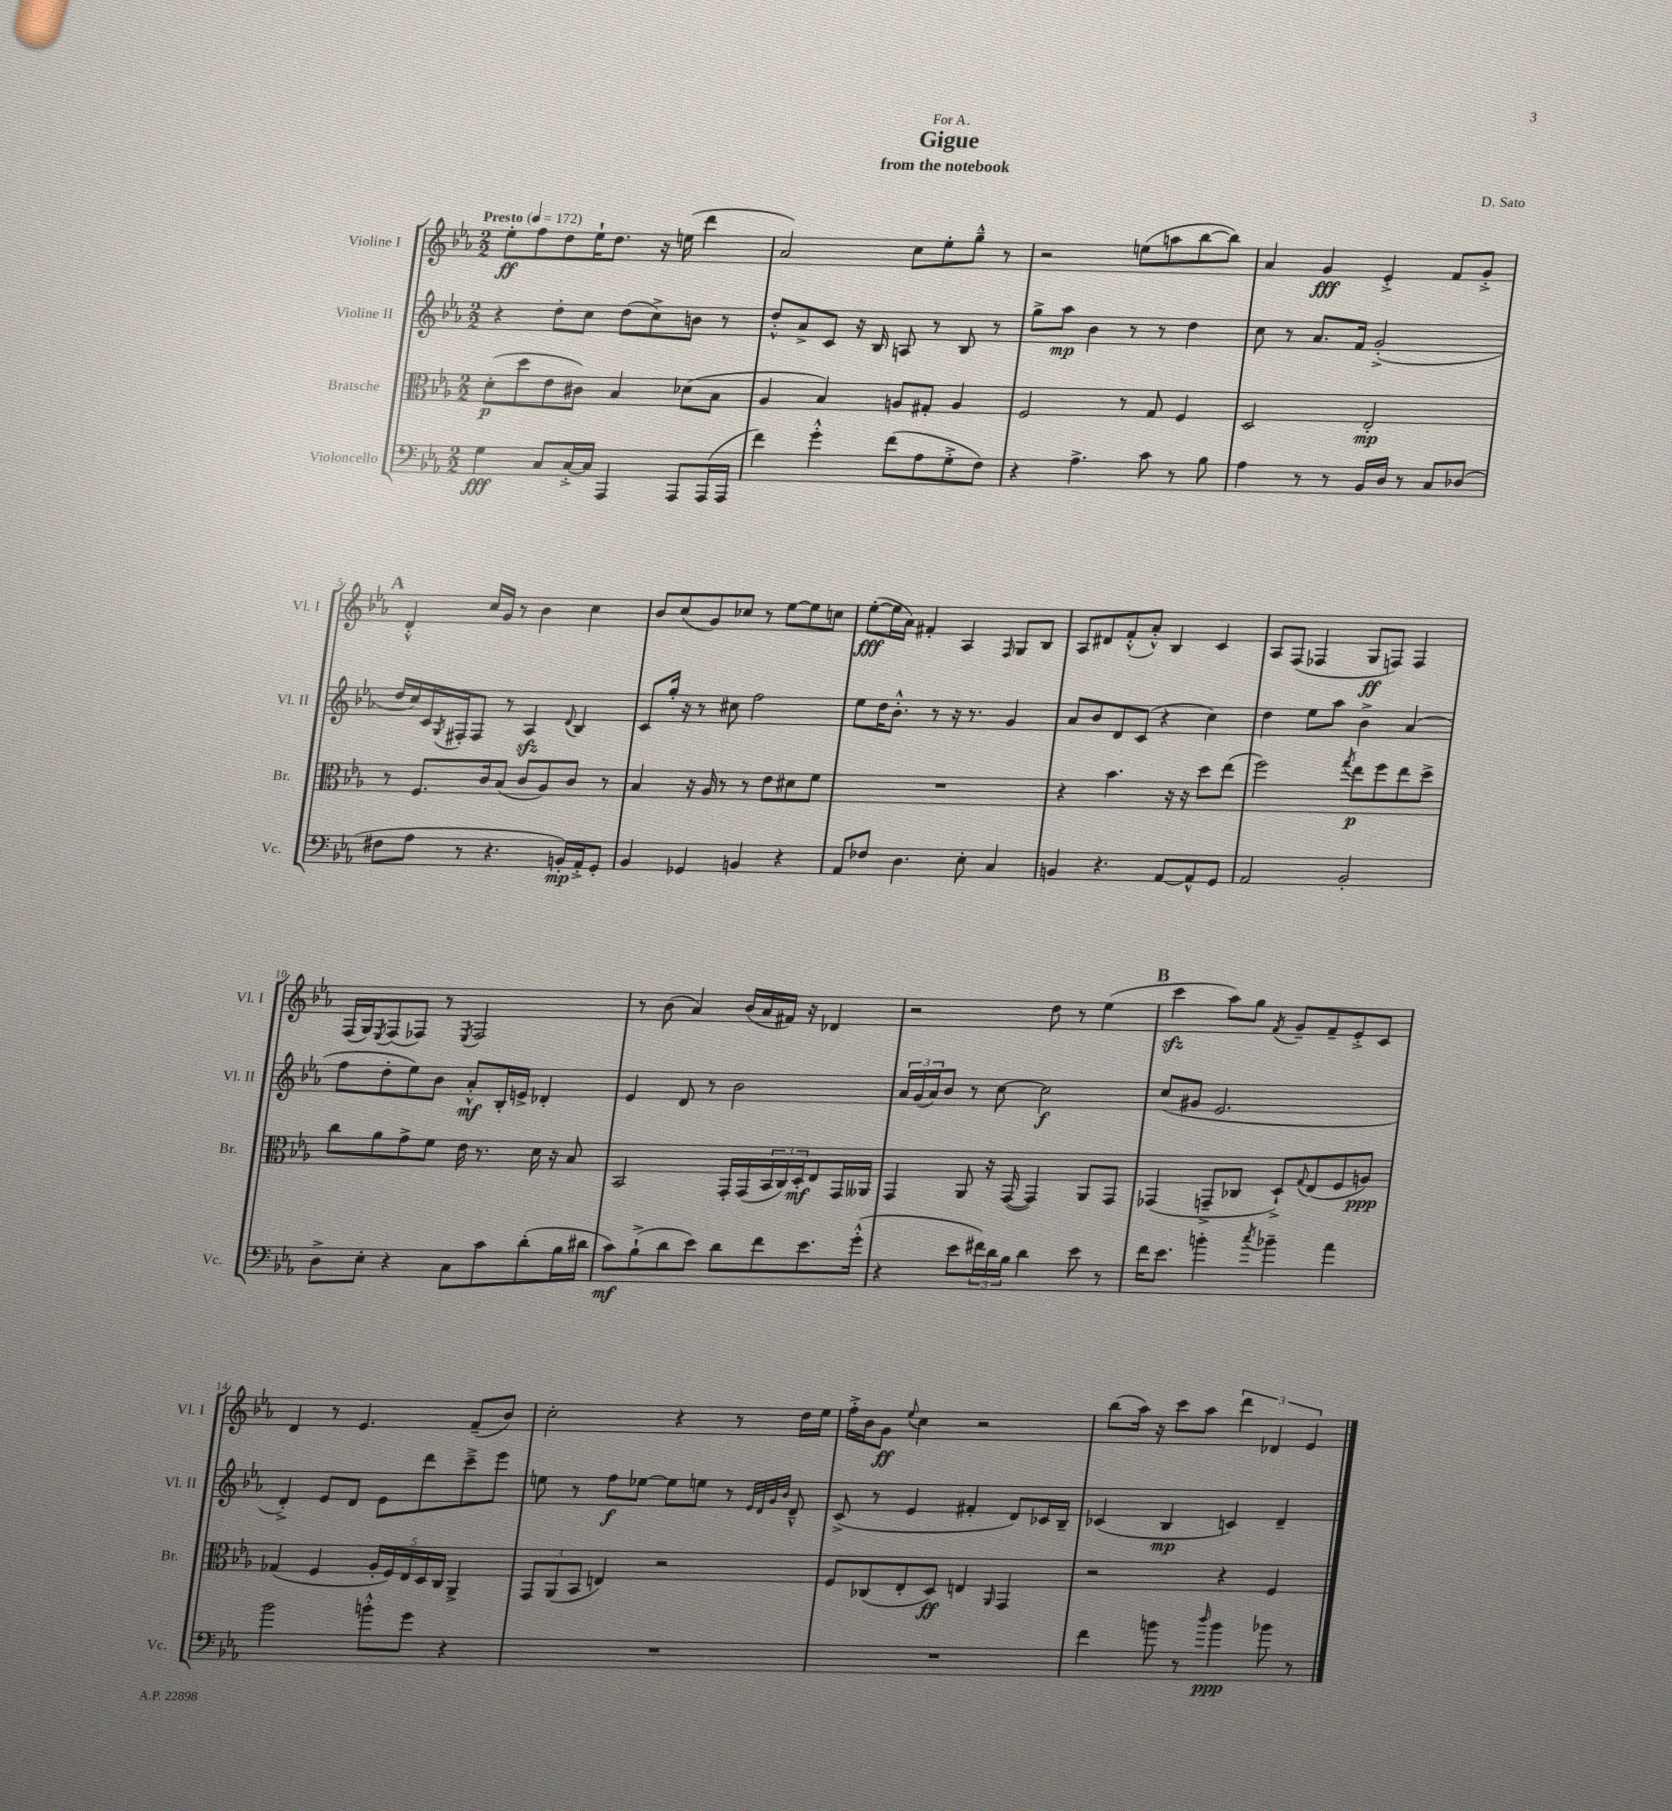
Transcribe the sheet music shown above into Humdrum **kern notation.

**kern	**kern	**kern	**kern
*staff4	*staff3	*staff2	*staff1
*clefF4	*clefC3	*clefG2	*clefG2
*k[b-e-a-]	*k[b-e-a-]	*k[b-e-a-]	*k[b-e-a-]
*M2/2	*M2/2	*M2/2	*M2/2
*MM172	*MM172	*MM172	*MM172
4G\	(8d'\L	4r	8ee-'\L
.	8dd\	.	8ff\
8C/L	8e-\	8dd'\L	8dd\
[16C'^/L	8c#\J)	8cc\J	16ee-`\K
16C/]JJ	.	.	8.dd\J
4AAA-/	4B-/	(8dd\L	.
.	.	8cc^\)	16r
.	.	.	(16ee\
8AAA-/L	(8d-\L	8b\J	4ddd\
(16AAA-/L	8B-\J	8r	.
16AAA-/JJ	.	.	.
=	=	=	=
4f\)	4A-/	8dd'^^/L	2a-/)
.	.	8a-^/	.
4g'^^\	4B-/)	8c/J	.
.	.	16r	.
.	.	16B-/	.
(8f\L	8A/L	8A/	8cc\L
8A-\	8G#'/J	8r	8ee-'\
8G'^\	4A/	8B-/	8gg~^^\J
8F\J)	.	8r	8r
=	=	=	=
4r	2F/	8gg^\L	2r
.	.	8aa-\J	.
4.A-^\	.	4b-\	.
.	8r	8r	(8ee\L
8c\	8G/	8r	8aa\
8r	4F/	4dd\	[8bb-\
8B-\	.	.	8bb-\]J)
=	=	=	=
4A-\	2D/	8cc\	4a-/
.	.	8r	.
8r	.	8.a-/L	4g/
8r	.	.	.
.	.	16f/Jk	.
16BB-/LL	2E-'/	(2g'^/	4e-'^/
16D/JJ	.	.	.
8r	.	.	.
8C/L	.	.	8f/L
(8D-/J	.	.	8g'^/J
=	=	=	=
8F#\L	8r	16dd/LL	4d'^^/
.	.	16cc/)	.
8A-\J	8.F/L	16c/	.
.	.	8qG/	.
.	.	16F#'/J	.
8r	.	8F#/J	16cc/LL
.	16c/k	.	16g/JJ
4.r	(8B-/J	8r	8r
.	8c/L	4A-/	4b-\
.	8A-/)	.	.
.	.	8qqd/	.
16BB'/LL)	8c/J	4B-/	4cc\
16AA-'^/J	.	.	.
8GG'/J	8r	.	.
=	=	=	=
4BB-/	4B-/	8c/L	8b-/L
.	.	16gg'/Jk	(8cc/
.	.	16r	.
4GG-/	16r	8r	8g/)
.	16A-/	.	.
.	8r	8cc#\	8cc-/J
4BB/	8r	2ff\	8r
.	8e-\L	.	[8ee-\L
4r	8d#\	.	8ee-\]
.	8f\J	.	8cc\J
=	=	=	=
8AA-/L	1r	8ee-\L	([8ee-'\L
8F-/J	.	16dd\K	16ee-\]L
.	.	8.b-'^^\J	16a-\JJ)
4.D\	.	.	4f#'/
.	.	8r	.
.	.	16r	4A-/
.	.	8.r	.
8E-'\	.	.	.
.	.	.	16qqF/
4C/	.	4g/	8G/L
.	.	.	8B-/J
=	=	=	=
4BB/	4r	8a-/L	8A-/L
.	.	8b-/	8d#/
4.r	4.b-\	8d/	(8f'^^/
.	.	(8c/J	8a-'^^/J)
.	.	4r	4B-/
[8AA-/L	16r	.	.
.	16r	.	.
8AA-^^/]	8dd\L	4cc\)	4c/
8GG/J	(8ee-\J	.	.
=	=	=	=
2AA-/	2ff\)	4dd\	8A-/L
.	.	.	(8F/J
.	.	8ee-\L	4F-/
.	.	8aa-\J	.
.	8qgg/	.	.
2BB-'/	8ee-\L	4b-^\	8G/L
.	8ff\	.	8F/J)
.	8ee-\	(4a-/	4F/
.	8dd^\J	.	.
=	=	=	=
8D^\L	8cc\L	8ff\L	(16F/LL
.	.	.	16G/J)
.	.	.	8qE-/
8E-'\J	8a-\	8dd'\	(8F/
4r	8g^\	8ee-\)	8F-/J)
.	8f\J	8b-\J	8r
.	.	.	8qE-/
8C\L	16e-\	8a-'^^/L	2F-/
.	8.r	.	.
8c\	.	16B-'/L	.
.	.	16e^/JJ	.
(8d'\	16d\	4d-'/	.
.	16r	.	.
16B-\L	8B-/	.	.
16d#\JJ	.	.	.
=	=	=	=
8c\L)	2BB-/	4e-/	8r
(8B-`^\	.	.	(8b-\
8d\	.	8d/	4a-/)
8e-\J)	.	8r	.
8d\L	16GG'/LL	2b-\	(16b-/LL
.	(16GG/	.	16a-/
8f\	24BB-/	.	16f#/JJ)
.	24C/)	.	.
.	.	.	16r
.	24D'/J	.	.
8.e-\	8E-/	.	4d-/
.	16GG/L	.	.
(16g'^^\Jk	16AA--/JJ	.	.
=	=	=	=
4r	4GG/	24a-/LL	2r
.	.	(24g/	.
.	.	24a-/J)	.
.	.	8b-/J	.
8e-\L	8AA-/	8r	.
24f#\L)	16r	[8cc\	.
24d\	.	.	.
.	([16GG/	.	.
24B-\JJ	.	.	.
4d\	4GG/])	2cc\]	8dd\
.	.	.	8r
8e-\	8AA-/L	.	(4ee-\
8r	8GG/J	.	.
=	=	=	=
16f\LK	(4GG-/	(8cc/L	4ccc\
8.e-\J	.	.	.
.	.	8g#/J	.
4b'\	8GG~^/L	2.e-/	8aa-\L)
.	8C-/J	.	8gg\J
8qcc/	.	.	8qf/
4b-~\	8D`^/L)	.	8g~/L
.	8qqG/	.	.
.	(8E-/	.	8f~/
4a-\	8F/	.	8e-'^/
.	8A/J)	.	8c/J
=	=	=	=
2b-\	(4G-/	4d'^/)	4d/
.	4F/	8e-/L	8r
.	.	8d/J	4.e-/
8b'^^\L	20A-'/LL	8e-\L	.
.	20F/)	.	.
.	20E-/	.	.
8g\J	.	8ddd\	.
.	20D/	.	.
.	20C/JJ	.	.
4r	4AA-^/	8ccc~^\	(8f~/L
.	.	8eee-\J	8b-/J)
=	=	=	=
1r	12GG/L	8ee\	2cc'\
.	(12AA-/	.	.
.	.	8r	.
.	12BB-/J	.	.
.	4E/)	8ff\L	.
.	.	[8ee-\J	.
.	2r	8ee-\]L	4r
.	.	8ee\J	.
.	.	8r	8r
.	.	32qqe-/LLL	.
.	.	32qqd/	.
.	.	32qqg/	.
.	.	32qqb-/JJJ	.
.	.	8d~^^/	16dd\LL
.	.	.	16ee-\JJ
=	=	=	=
1r	8F/L	(8c^/	16ff'^\LL
.	.	.	16b-\J
.	(8C-/	8r	8g\J
.	.	.	8qqee-/
.	8E-'/	4e-/	4cc\
.	8D/J)	.	.
.	4E/	4f#'/	2r
.	16qqAA-/	.	.
.	4GG/	8d/L)	.
.	.	16c-/L	.
.	.	16B-~/JJ	.
=	=	=	=
4f\	2r	(4c-/	(8bb-\L
.	.	.	16aa-\Jk)
.	.	.	16r
8b\	.	4B-/	8ccc\L
8r	.	.	8aa-\J
16qqdd/	.	.	.
4b\	4r	4c/)	6ddd\
.	.	.	6d-/
8b-\	4F/	4d~/	.
.	.	.	6e-/
8r	.	.	.
==	==	==	==
*-	*-	*-	*-
